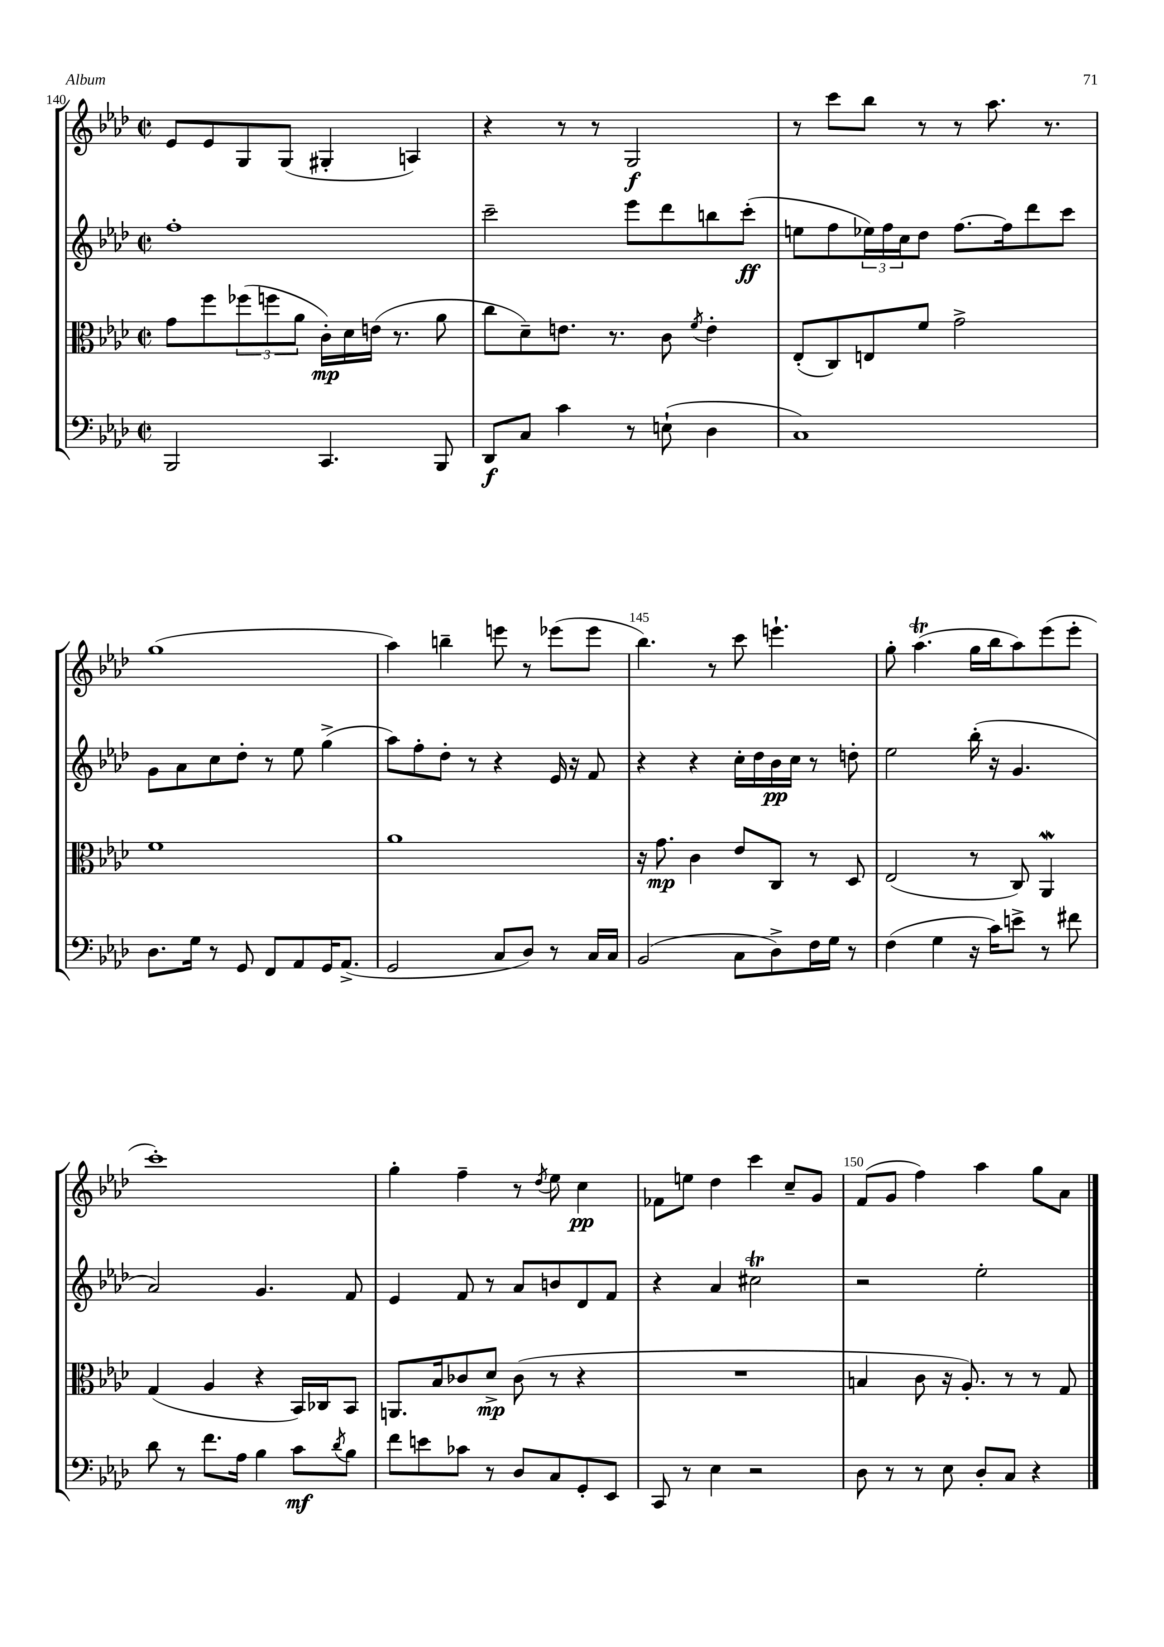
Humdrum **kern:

**kern	**kern	**kern	**kern
*staff4	*staff3	*staff2	*staff1
*clefF4	*clefC3	*clefG2	*clefG2
*k[b-e-a-d-]	*k[b-e-a-d-]	*k[b-e-a-d-]	*k[b-e-a-d-]
*M2/2	*M2/2	*M2/2	*M2/2
*met(c|)	*met(c|)	*met(c|)	*met(c|)
2BBB-	8g	1ff'	8e-
.	8ff	.	8e-
.	(12ff-	.	8G
.	12ff	.	.
.	.	.	(8G
.	12a-	.	.
4.CC	16c')	.	4G#'
.	16d-	.	.
.	(16e	.	.
.	8.r	.	.
.	.	.	4A)
8BBB-	8a-	.	.
=	=	=	=
8DD-	8cc	2ccc~	4r
8C	8d-~)	.	.
4c	8.e	.	8r
.	.	.	8r
.	8.r	.	.
8r	.	8eee-	2G
(8E`	8c	8ddd-	.
.	8qf	.	.
4D-	4e'	8bb	.
.	.	(8ccc'	.
=	=	=	=
1C)	(8E-'	8ee	8r
.	8C)	8ff	8ccc
.	8E	24ee-)	8bb-
.	.	24ff	.
.	.	24cc	.
.	8f	8dd-	8r
.	2g^	[8.ff	8r
.	.	.	8.aa-
.	.	16ff]	.
.	.	8ddd-	.
.	.	.	8.r
.	.	8ccc	.
=	=	=	=
8.D-	1f	8g	(1gg
.	.	8a-	.
16G	.	.	.
8r	.	8cc	.
8GG	.	8dd-'	.
8FF	.	8r	.
8AA-	.	8ee-	.
16GG	.	(4gg^	.
(8.AA-^	.	.	.
=	=	=	=
2GG	1a-	8aa-)	4aa-)
.	.	8ff'	.
.	.	8dd-'	4bb~
.	.	8r	.
8C	.	4r	8eee
8D-)	.	.	8r
8r	.	16e-	(8eee-
.	.	16r	.
16C	.	8f	8eee-
16C	.	.	.
=	=	=	=
(2BB-	16r	4r	4.bb-)
.	8.g	.	.
.	4c	4r	.
.	.	.	8r
8C	8e-	16cc'	8ccc
.	.	16dd-	.
8D-^)	8C	16b-	4.eee`
.	.	16cc	.
16F	8r	8r	.
16G	.	.	.
8r	8D-	8dd'	.
=	=	=	=
(4F	(2E-	2ee-	8gg'
.	.	.	(4.aa-
4G	.	.	.
16r	8r	(16bb-'	16gg
16c)	.	16r	16bb-
8e^	8C)	4.g	8aa-)
8r	4AA-	.	(8eee-
8f#	.	.	8eee-'
=	=	=	=
8d-	(4G	2a-)	1ccc')
8r	.	.	.
8.f	4A-	.	.
16A-	.	.	.
4B-	4r	4.g	.
8c	16BB-)	.	.
.	16C-	.	.
8qd-	.	.	.
8B-	8BB-	8f	.
=	=	=	=
8f	8.AA	4e-	4gg'
8e	.	.	.
.	16B-	.	.
8c-	8c-	8f	4ff~
8r	8d-^	8r	.
8D-	(8c-	8a-	8r
.	.	.	8qdd-
8C	8r	8b	8ee-
8GG'	4r	8d-	4cc
8EE-	.	8f	.
=	=	=	=
8CC	1r	4r	8f-
8r	.	.	8ee
4E-	.	4a-	4dd-
2r	.	2cc#	4ccc
.	.	.	8cc~
.	.	.	8g
=	=	=	=
8D-	4B	2r	(8f
8r	.	.	8g
8r	8c	.	4ff)
8E-	16r	.	.
.	8.A-')	.	.
8D-'	.	2ee-'	4aa-
8C	8r	.	.
4r	8r	.	8gg
.	8G	.	8a-
==	==	==	==
*-	*-	*-	*-
